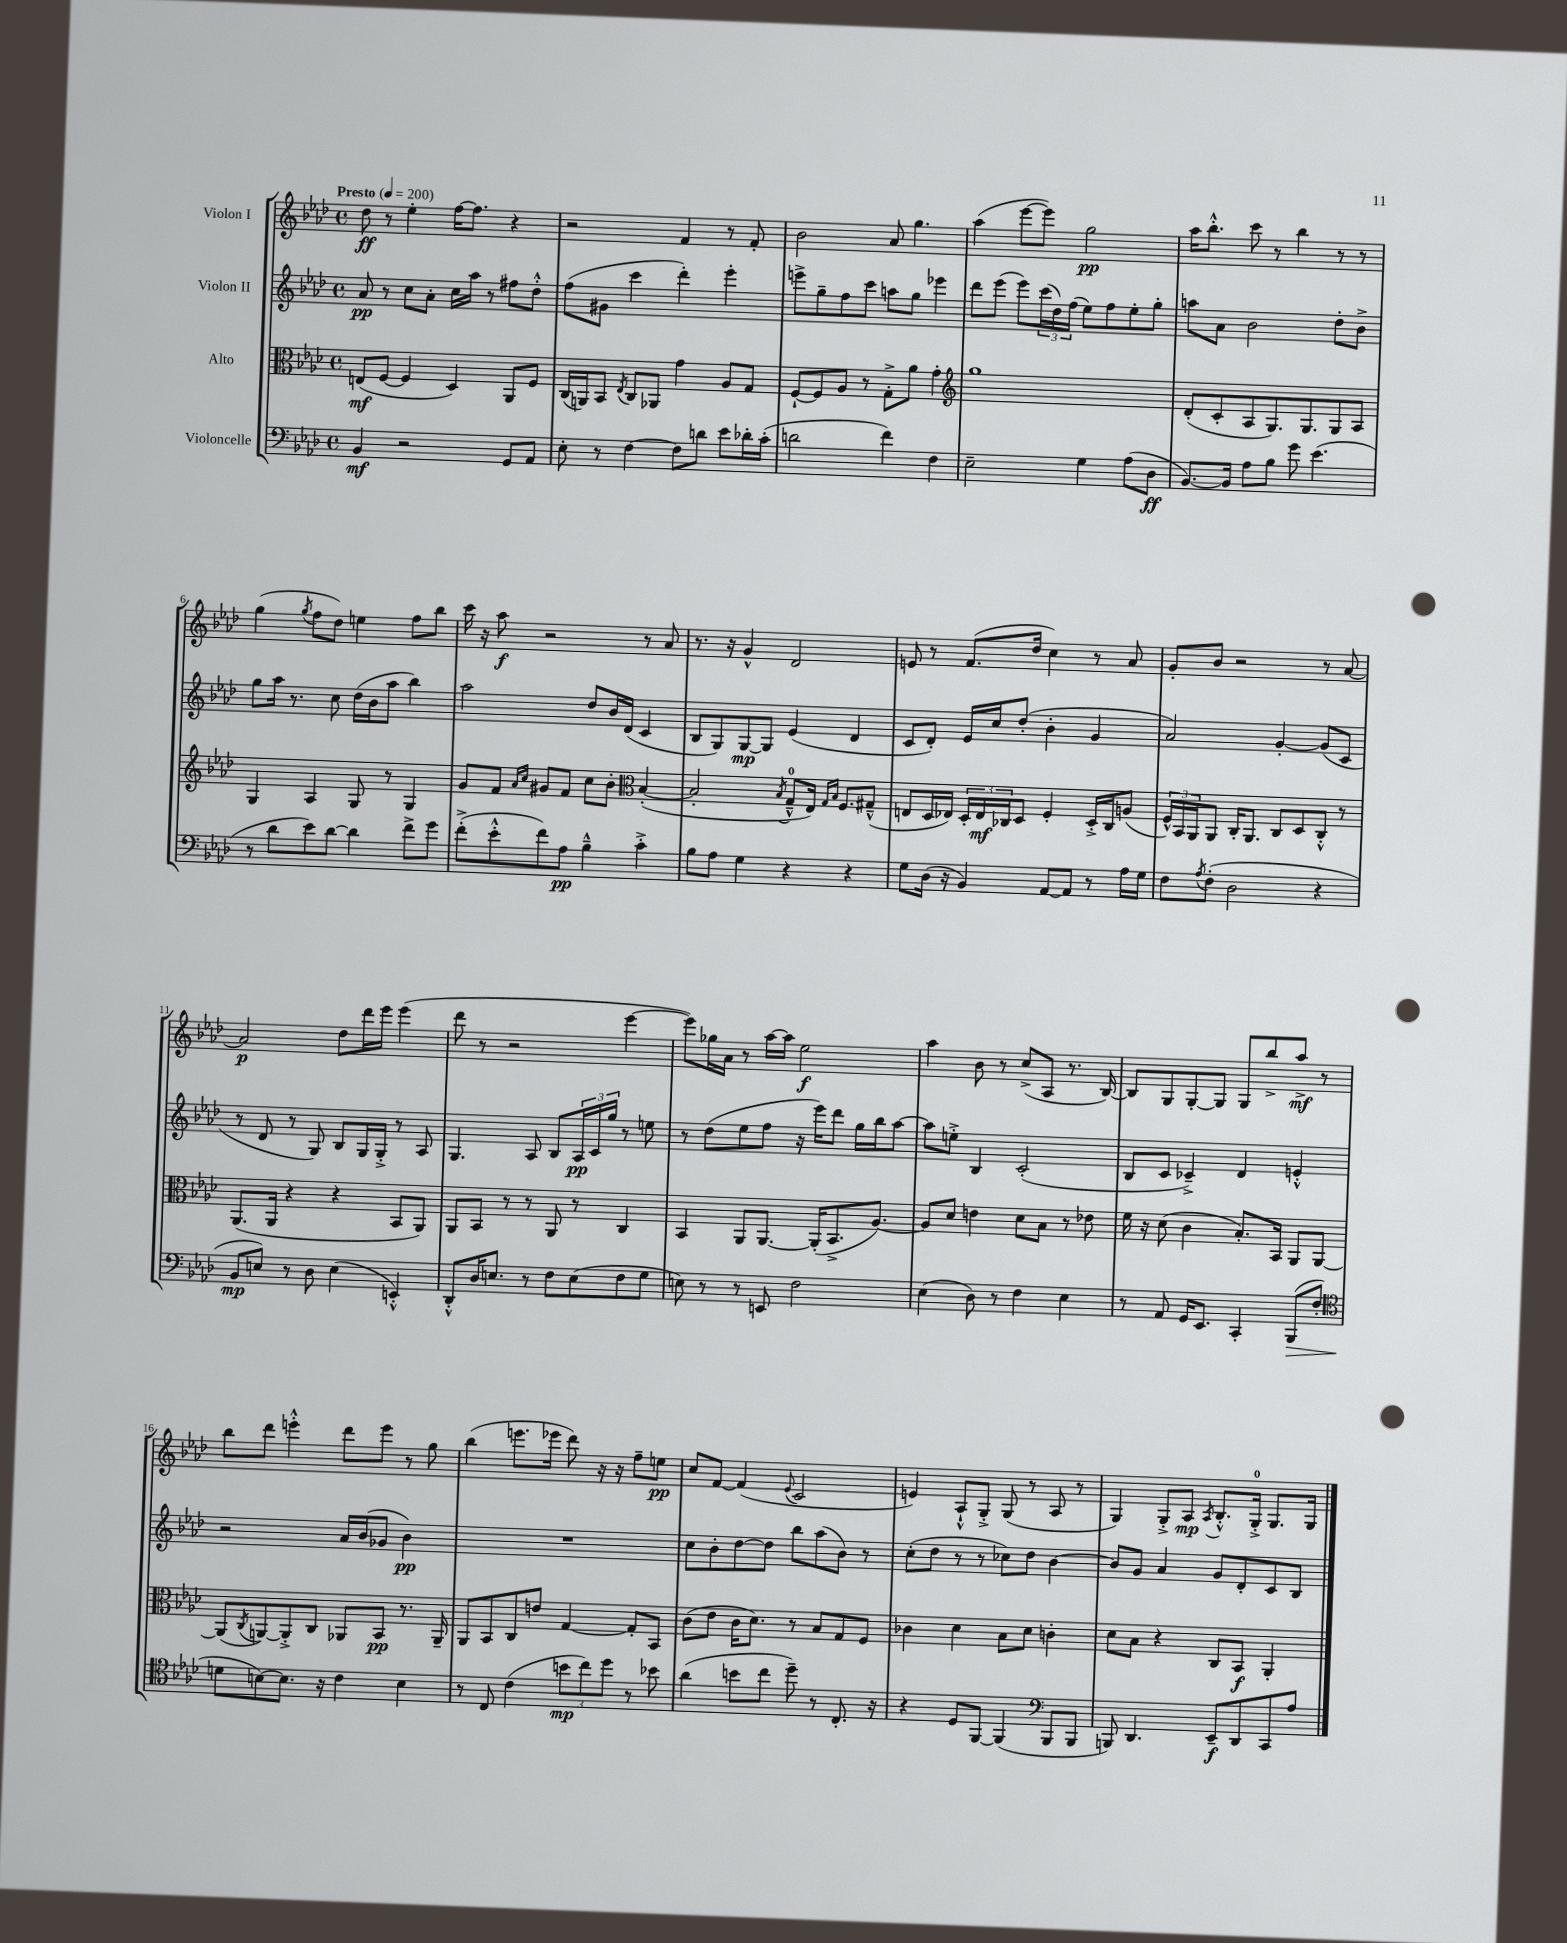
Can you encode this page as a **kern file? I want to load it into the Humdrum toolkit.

**kern	**kern	**kern	**kern
*staff4	*staff3	*staff2	*staff1
*clefF4	*clefC3	*clefG2	*clefG2
*k[b-e-a-d-]	*k[b-e-a-d-]	*k[b-e-a-d-]	*k[b-e-a-d-]
*M4/4	*M4/4	*M4/4	*M4/4
*met(c)	*met(c)	*met(c)	*met(c)
*MM200	*MM200	*MM200	*MM200
4BB-/	(8E/L	8a-/	8dd-\
.	[8F/J	8r	8r
2r	4F/]	8cc\L	4ee-'\
.	.	8a-'\J	.
.	4D-/)	16cc\LL	[16ff\LK
.	.	16aa-\JJ	8.ff\]J
.	.	8r	.
8GG/L	8AA-/L	8ff#\L	4r
8AA-/J	8F/J	8dd-'^^\J	.
=	=	=	=
8E-'\	(16C/LL	(8ff\L	2r
.	16AA/J)	.	.
8r	8BB-/J	8g#\J	.
.	8qE-/	.	.
[4F\	8C/L	4ccc\	.
.	8AA-/J	.	.
8F\]L	4g\	4ddd-'\)	4f/
8d\J	.	.	.
8e-\L	8A-/L	4eee-'\	8r
16d-'\L	8G/J	.	8f'/
(16c'\JJ	.	.	.
=	=	=	=
2d\	[8F`/L	8eee^\L	2b-\
.	8F/]	8gg~\	.
.	8A-/J	8ff\	.
.	8r	8ccc\J	.
4f\)	8G'^\L	8aa\L	8a-/
.	8a-\J	8gg\J	4.gg\
4F\	4g'\	4eee-\	.
=	=	=	=
*	*clefG2	*	*
2E-~\	1gg	8ddd-\L	(4aa-\
.	.	(8eee-\J	.
.	.	8eee-\L)	[8eee-\L
.	.	(24ccc\L	8eee-\]J)
.	.	24dd-\)	.
.	.	(24ff\JJ	.
4G\	.	8ee-\L)	2gg\
.	.	8ff\	.
(8A-\L	.	8ee-'\	.
8D-\J	.	8gg'\J	.
=	=	=	=
[8.BB-/L)	(8d-'/L	8aa\L	16aa-\LK
.	.	.	8.bb-'^^\J
.	8c'/	8a-\J	.
16BB-/]Jk	.	.	.
8A-\L	8A-/	2b-\	8ccc\
8B-\J	8.G/)	.	8r
8g\	.	.	4bb-\
.	8.G/	.	.
(4.e-\	.	.	.
.	8G/	8dd-'\L	8r
.	8A-/J	8b-^\J	8r
=	=	=	=
8r	4G/	8gg\L	(4gg\
8d-\L	.	16aa-\Jk	.
.	.	8.r	.
.	.	.	8qgg/
8e-\)	4A-/	.	8ff\L
[8d-\J	.	8cc\	8dd-\J)
4d-\]	8G/	(16dd-\LL	4ee\
.	.	16b-\J	.
.	8r	8aa-\J	.
8f^\L	4G/	4bb-\)	8ff\L
8g\J	.	.	8bb-\J
=	=	=	=
(8f'^\L	8g/L	2aa-\	16ccc\
.	.	.	16r
8e-'^^\	8f/J	.	8aa-\
.	16qqa-/LL	.	.
.	16qqcc/JJ	.	.
8f\)	8g#/L	.	2r
8A-\J	8f/J	.	.
4B-~^^\	8cc\L	8dd-/L	.
.	8b-'\J	16b-/L	.
.	.	(16d-/JJ	.
*	*clefC3	*	*
4c'^\	([4B-'/	4c/	8r
.	.	.	8a-/
=	=	=	=
8B-\L	2B-'/]	8B-/L	8.r
8A-\J	.	8G/)	.
.	.	.	16r
4G\	.	[8G/	4g^^/
.	.	8G/]J	.
.	8qB-/	.	.
4r	8G~^^/L	(4e-/	2d-/
.	16E-/Jk)	.	.
.	16qqG/LL	.	.
.	16qqB-/JJ	.	.
.	8.F/L	.	.
4r	.	4d-/	.
.	(8G#~^^/J	.	.
=	=	=	=
8G\L	8E/L	8c/L	8e/
(16D-\Jk	16D-/L	8d-'/J)	8r
16r	16E-/JJ)	.	.
4BB-/)	24D-'/LL	16e-/LL	(8.f/L
.	24E-/	.	.
.	.	16cc/J	.
.	24C-/J	.	.
.	8D-/J	(8dd-'/J	.
.	.	.	16dd-/Jk
[8AA-/L	4F'/	4b-'\	4cc\)
8AA-/]J	.	.	.
8r	16D-'^/LL	4g/	8r
.	16C-/J	.	.
16A-\LL	(8A/J	.	8a-/
16G\JJ	.	.	.
=	=	=	=
8F\L	24F^^/LL)	2a-/)	8g'/L
.	24BB-/	.	.
.	24AA-/J	.	.
8qA-/	.	.	.
(8F'\J	8AA-/J	.	8b-/J
2D-\	16C'/LK	.	2r
.	8.AA-/J	.	.
.	8C/L	[4g'/	.
.	8D-/	.	.
4r	8C'^^/J	(8g/]L	8r
.	8r	8c/J	[8a-/
=	=	=	=
8BB-/L	(8.AA-/L	8r	2a-/]
8E/J)	.	8d-/	.
.	16AA-/Jk	.	.
8r	4r	8r	.
8D-\	.	8G/)	.
(4E\	4r	8B-/L	8dd-\L
.	.	16G/L	16ddd-\L
.	.	16G'^/JJ	16eee-\JJ
4EE'^^/)	8BB-/L	8r	(4eee-\
.	8AA-/J)	8A-/	.
=	=	=	=
8DD-'^^/L	8AA-/L	4.G/	8ddd-\
16D-/K	8BB-/J	.	8r
8.E/J	.	.	.
.	8r	.	2r
8r	8r	8A-/	.
8F\L	8AA-/	8B-/L	.
(8E\	8r	24A-/L	.
.	.	24c/	.
.	.	24gg/JJ	.
8F\	4C/	8r	[4eee-\
8G\J	.	8ee\	.
=	=	=	=
8E\)	4BB-/	8r	8eee-\]L)
8r	.	(8dd-\L	16gg-\L
.	.	.	16a-\JJ
8r	8AA-/L	8ee-\	8r
8EE/	[8.AA-/J	8ff\J	[16aa-\LL
.	.	.	16aa-\]JJ
2F\	.	16r	2ee-\
.	(16AA-'/]LK	16eee-\LK)	.
.	8.BB-^/	8ddd-\J	.
.	.	16gg\LL	.
.	[8.A-/J)	16bb-\J	.
.	.	[8aa-\J	.
=	=	=	=
(4E-\	8A-/]L	8aa-\]L	4aa-\
.	8d-/J	8ee'^\J	.
8D-\)	4e\	4B-/	8b-\
8r	.	.	8r
4F\	8d-\L	(2c'/	(8cc^/L
.	8B-\J	.	8A-/J
4E-\	8r	.	8.r
.	8e-\	.	.
.	.	.	[16B-/)
=	=	=	=
8r	16f\	8B-/L	8B-/]L
.	16r	.	.
8AA-/	(8d-\	8c/J	8G/
16GG/LK	4c\	4c-~^/)	[8G'/
8.EE-/J	.	.	.
.	.	.	8G/]J
4CC'/	8.B-'/L)	4d-/	8G/L
.	.	.	8bb-^/
.	16BB-/Jk	.	.
(8BBB-/L	8AA-/L	4e'^^/	8aa-^/J
8F'/J	[8AA-/J	.	8r
=	=	=	=
*clefC4	*	*	*
8d\L	(8AA-/]L	2r	8bb-\L
.	8qC/	.	.
[8B\)	[8AA/)	.	8ddd-\J
8.B\]J	8AA'^/]	.	4eee'^^\
.	8C/J	.	.
16r	.	.	.
4c\	8AA-/L	16a-/LL	8ddd-\L
.	.	(16b-/J	.
.	8BB-/J	8g-/J	8eee\J
4B\	8.r	4b-\)	8r
.	.	.	8gg\
.	16AA-~/	.	.
=	=	=	=
8r	8AA-/L	1r	(4bb-\
8C/	8BB-/	.	.
(4c\	8C/	.	8.eee\L
.	8e/J	.	.
.	.	.	16eee-\Jk
12b\L	[4G/	.	8ddd-\)
12cc\)	.	.	.
.	.	.	16r
12dd-\J	.	.	.
.	.	.	16r
8r	8G'/]L	.	8ff~\L
8b-\	8BB-/J	.	8ee\J
=	=	=	=
(4a-\	(8c\L	8cc\L	8cc/L
.	8e-\J	8b-'\	[8f/J
8b\L	16c\LK	[8dd-\	(4f/]
.	8.d-\J)	.	.
8cc\J	.	8dd-\]J	.
.	.	.	8qqe-/
8dd-~\)	8r	8bb-\L	2c/
8r	8B-/L	(8aa-\	.
8.C'/	8G/	8b-\J)	.
.	8F/J	8r	.
16r	.	.	.
=	=	=	=
4r	4c-\	(8cc'\L	4e/)
.	.	8dd-\J	.
8D-/L	4d-\	8r	8A-`^^/L
[8FF/J	.	8r	8G'^/J
(4FF/]	8B-\L	8cc-\L)	(8G/
.	8d-\J	8dd-\J	8r
*clefF4	*	*	*
8BBB-/L	4c'\	[4b-\	8A-/
8BBB-/J	.	.	8r
=	=	=	=
8BBB/)	8d-\L	8b-/]L	4G/)
4.DD-/	8B-\J	8g/J	.
.	4r	4a-/	8G'^/L
.	.	.	8A-/J
.	.	.	8qA-/
8EE-~/L	8C/L	8g/L	8.B-'^^/L
8DD-/	8BB-/J	8d-'/	.
.	.	.	16G'^/Jk
8CC/	4AA-'/	8c/	8.G/L
8A-/J	.	8B-/J	.
.	.	.	16G/Jk
==	==	==	==
*-	*-	*-	*-
